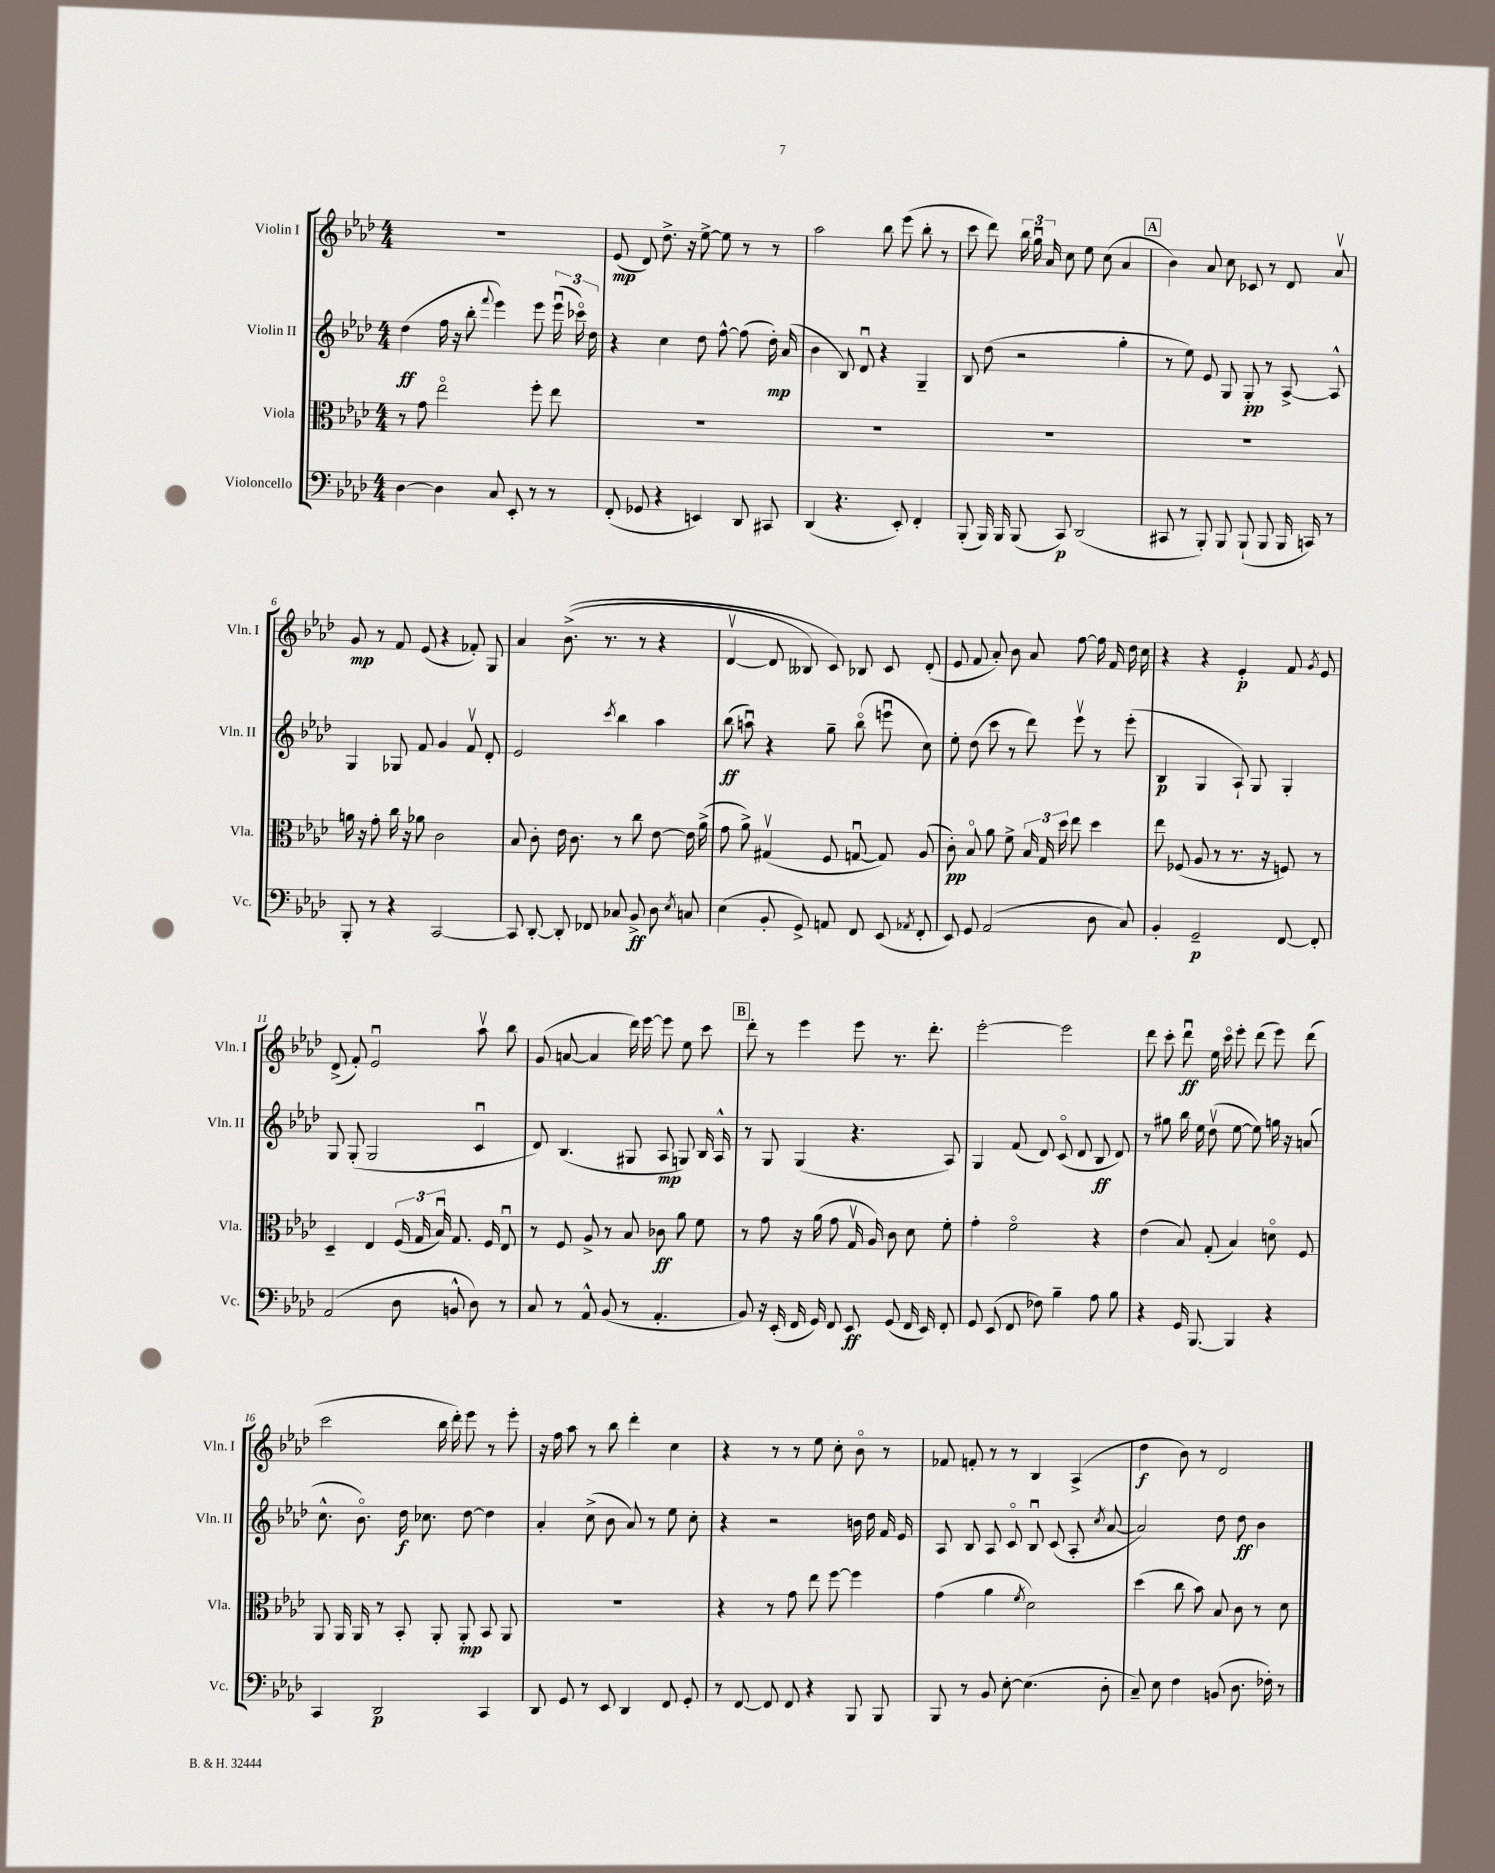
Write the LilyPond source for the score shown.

<<
\new StaffGroup <<
\new Staff = "s0" \with { instrumentName = "Violin I" shortInstrumentName = "Vln. I" } {
    \clef treble \key aes \major \numericTimeSignature \time 4/4
    \autoBeamOff R1 |
    ees'8\mp( des'8) des''8.-> r16 ees''8~-> ees''8 r8 r8 |
    aes''2 bes''8 ees'''8( bes''8-. r8 |
    c'''8 des'''8) \tuplet 3/2 { bes''16 g''16\downbow aes'16 } c''8 ees''8 c''8( aes'4 |
    \mark \markup { \box "A" } bes'4) aes'8 c''8 ces'8 r8 des'8 aes'8\upbow |
    g'8\mp r8 f'8 ees'8( r4 fes'8-.) g8 |
    aes'4 bes'8.->(\( r8. r8 r4 |
    des'4~\upbow des'8 beses8) c'8\) bes8 c'8 des'8-.( |
    ees'8 f'8 aes'8-.) bes'8 aes'8 f''8~ f''16 f'16 des''16 c''16 |
    r4 r4 ees'4-.\p f'8 \acciaccatura { g'8 } ees'8 |
    des'8->( f'8-.) ees'2\downbow aes''8\upbow bes''8 |
    g'8( a'8~ a'4 des'''16) ees'''16~ ees'''8 ees''8 c'''8 |
    \mark \markup { \box "B" } des'''8-. r8 ees'''4 ees'''8 r8. des'''8.-. |
    ees'''2~-. ees'''2 |
    des'''8 c'''8-. des'''8\downbow\ff ees''16 c'''16\flageolet ees'''8-. des'''8( ees'''8) des'''8( |
    c'''2 bes''16 des'''16-.) ees'''8 r8 ees'''8-. |
    r16 f''16 aes''8 r8 bes''8 des'''4-. c''4 |
    r4 r8 r8 ees''8 c''8-. bes'8\flageolet r8 |
    fes'8 f'8-. r8 r8 bes4 aes4->( |
    des''4\f bes'8) r8 des'2 \bar "|." |
}
\new Staff = "s1" \with { instrumentName = "Violin II" shortInstrumentName = "Vln. II" } {
    \clef treble \key aes \major \numericTimeSignature \time 4/4
    \autoBeamOff des''4\ff( f''16 r16 bes''8-. \appoggiatura { f'''8 } ees'''4) ees'''8 \tuplet 3/2 { ees'''16\downbow( ces'''16\flageolet) des''16 } |
    r4 c''4 des''8 f''8~-^ f''8( des''16-.\mp) aes'16( |
    bes'4 bes8) des'8\downbow r4 g4-- |
    bes8 des''8( r2 g''4-. |
    \mark \markup { \box "A" } r8 ees''8) ees'8 g8 g8-.\pp r8 aes8~-> aes8-^ |
    g4 ges8 f'8 g'4 f'8\upbow des'8-. |
    ees'2 \acciaccatura { c'''8 } bes''4 aes''4 |
    bes''8\ff( a''8\downbow) r4 g''8-- bes''8\flageolet( e'''8\downbow c''8) |
    ees''8-. des''8( c'''8 r8 des'''8) ees'''8\upbow r8 ees'''8-.( |
    bes4\p g4 aes8-!) g8 g4-. |
    g8 g8-.( g2 c'4\downbow |
    des'8) bes4.( gis8 aes8\mp g8) bes16 aes16-^ |
    \mark \markup { \box "B" } r8 g8 g4( r4. aes8) |
    g4 f'8( des'8) c'8\flageolet( des'8 bes8\ff des'8) |
    r8 gis''8 bes''16 ees''16 des''8\upbow( ees''8~ ees''8) g''16 r16 a'8( |
    c''8.-^ bes'8.\flageolet) des''16\f ces''8. des''8~ des''4 |
    aes'4-. c''8->( bes'8 aes'8) r8 ees''8 c''8-. |
    r4 r2 b'16 des''16 f'16 ees'16 |
    aes8 bes8 aes8 c'8\flageolet bes8\downbow c'8( aes8-. \acciaccatura { c''8 } aes'8~ |
    aes'2) des''8 des''8\ff bes'4 \bar "|." |
}
\new Staff = "s2" \with { instrumentName = "Viola" shortInstrumentName = "Vla." } {
    \clef alto \key aes \major \numericTimeSignature \time 4/4
    \autoBeamOff r8 g'8 ees''2\flageolet f''8-. ees''8 |
    R1 |
    R1 |
    R1 |
    \mark \markup { \box "A" } R1 |
    a'16 r16 g'8-. c''16 r16 aes'8 c'2 |
    bes8 c'8-. ees'16 c'8. r8 c''8 ees'8~ ees'16 aes'16->( |
    g'8 aes'8->) gis4\upbow( f8 g8~\downbow g8) aes8( |
    c'8-.\pp) bes8\flageolet aes'8 f'8-> \tuplet 3/2 { bes16 g16 des''16 } ees''8 des''4 |
    ees''8 fes8( aes8 r8 r8. r16 f8) r8 |
    des4-- ees4 \tuplet 3/2 { f16( g16 bes16\downbow) } g8. f16 ees8\downbow |
    r8 f8 aes8-> r8 bes8 ces'8\ff aes'8 f'8 |
    \mark \markup { \box "B" } r8 g'8 r16 aes'16( g'8 g16\upbow aes16) c'8 des'8 f'8-. |
    g'4-. f'2\flageolet r4 |
    ees'4( bes8) g8-.( bes4) d'8\flageolet f8 |
    aes,8 aes,16 aes,16 r8 bes,8-. aes,8-. aes,8-.\mp bes,8 aes,8 |
    R1 |
    r4 r8 g'8 ees''8 f''8~ f''4 |
    g'4( aes'4 \acciaccatura { f'8 } des'2) |
    des''4( c''8 bes'8) bes8 c'8 r8 des'8 \bar "|." |
}
\new Staff = "s3" \with { instrumentName = "Violoncello" shortInstrumentName = "Vc." } {
    \clef bass \key aes \major \numericTimeSignature \time 4/4
    \autoBeamOff des4~ des4 c8 ees,8-. r8 r8 |
    f,8-.( ges,8 r4 e,4) des,8 cis,8 |
    des,4( r4. ees,8-.) f,4-. |
    bes,,8-.( bes,,16) bes,,16 bes,,8( c,8\p) des,2( |
    \mark \markup { \box "A" } cis,8 r8 bes,,8-.) bes,,8 bes,,8-!( bes,,8 bes,,16 c,16) r8 |
    bes,,8-. r8 r4 c,2~ |
    c,8 des,8~-. des,8-. fes,8 ces8 bes,8->\ff des8 \acciaccatura { ees8 } c8 |
    ees4( bes,8-. g,8->) a,8 f,8 ees,8( \acciaccatura { aes,8 } f,8-. |
    ees,8) g,8 aes,2( des8 c8) |
    bes,4-. g,2--\p f,8~ f,8-. |
    aes,2( des8 b,8-^ des8) r8 |
    c8 r8 aes,8-^ bes,8( r8 aes,4.-. |
    \mark \markup { \box "B" } bes,8) r16 ees,16-.( f,16 g,16) f,8 ees,8\ff g,8( f,16 ees,16) f,8-. |
    g,8 ees,8( f,8 fes8) bes4-- aes8 bes8 |
    r4 g,16 bes,,8.~ bes,,4 r4 |
    c,4 des,2\p c,4 |
    des,8 g,8 r8 ees,8 des,4 f,8 g,8-. |
    r8 f,8~ f,8 f,8 r4 bes,,8 bes,,8 |
    bes,,8 r8 bes,8 ees8~-. ees4.( des8-. |
    c8--) ees8 f4 b,8( des8. fes16-.) r8 \bar "|." |
}
>>
>>
